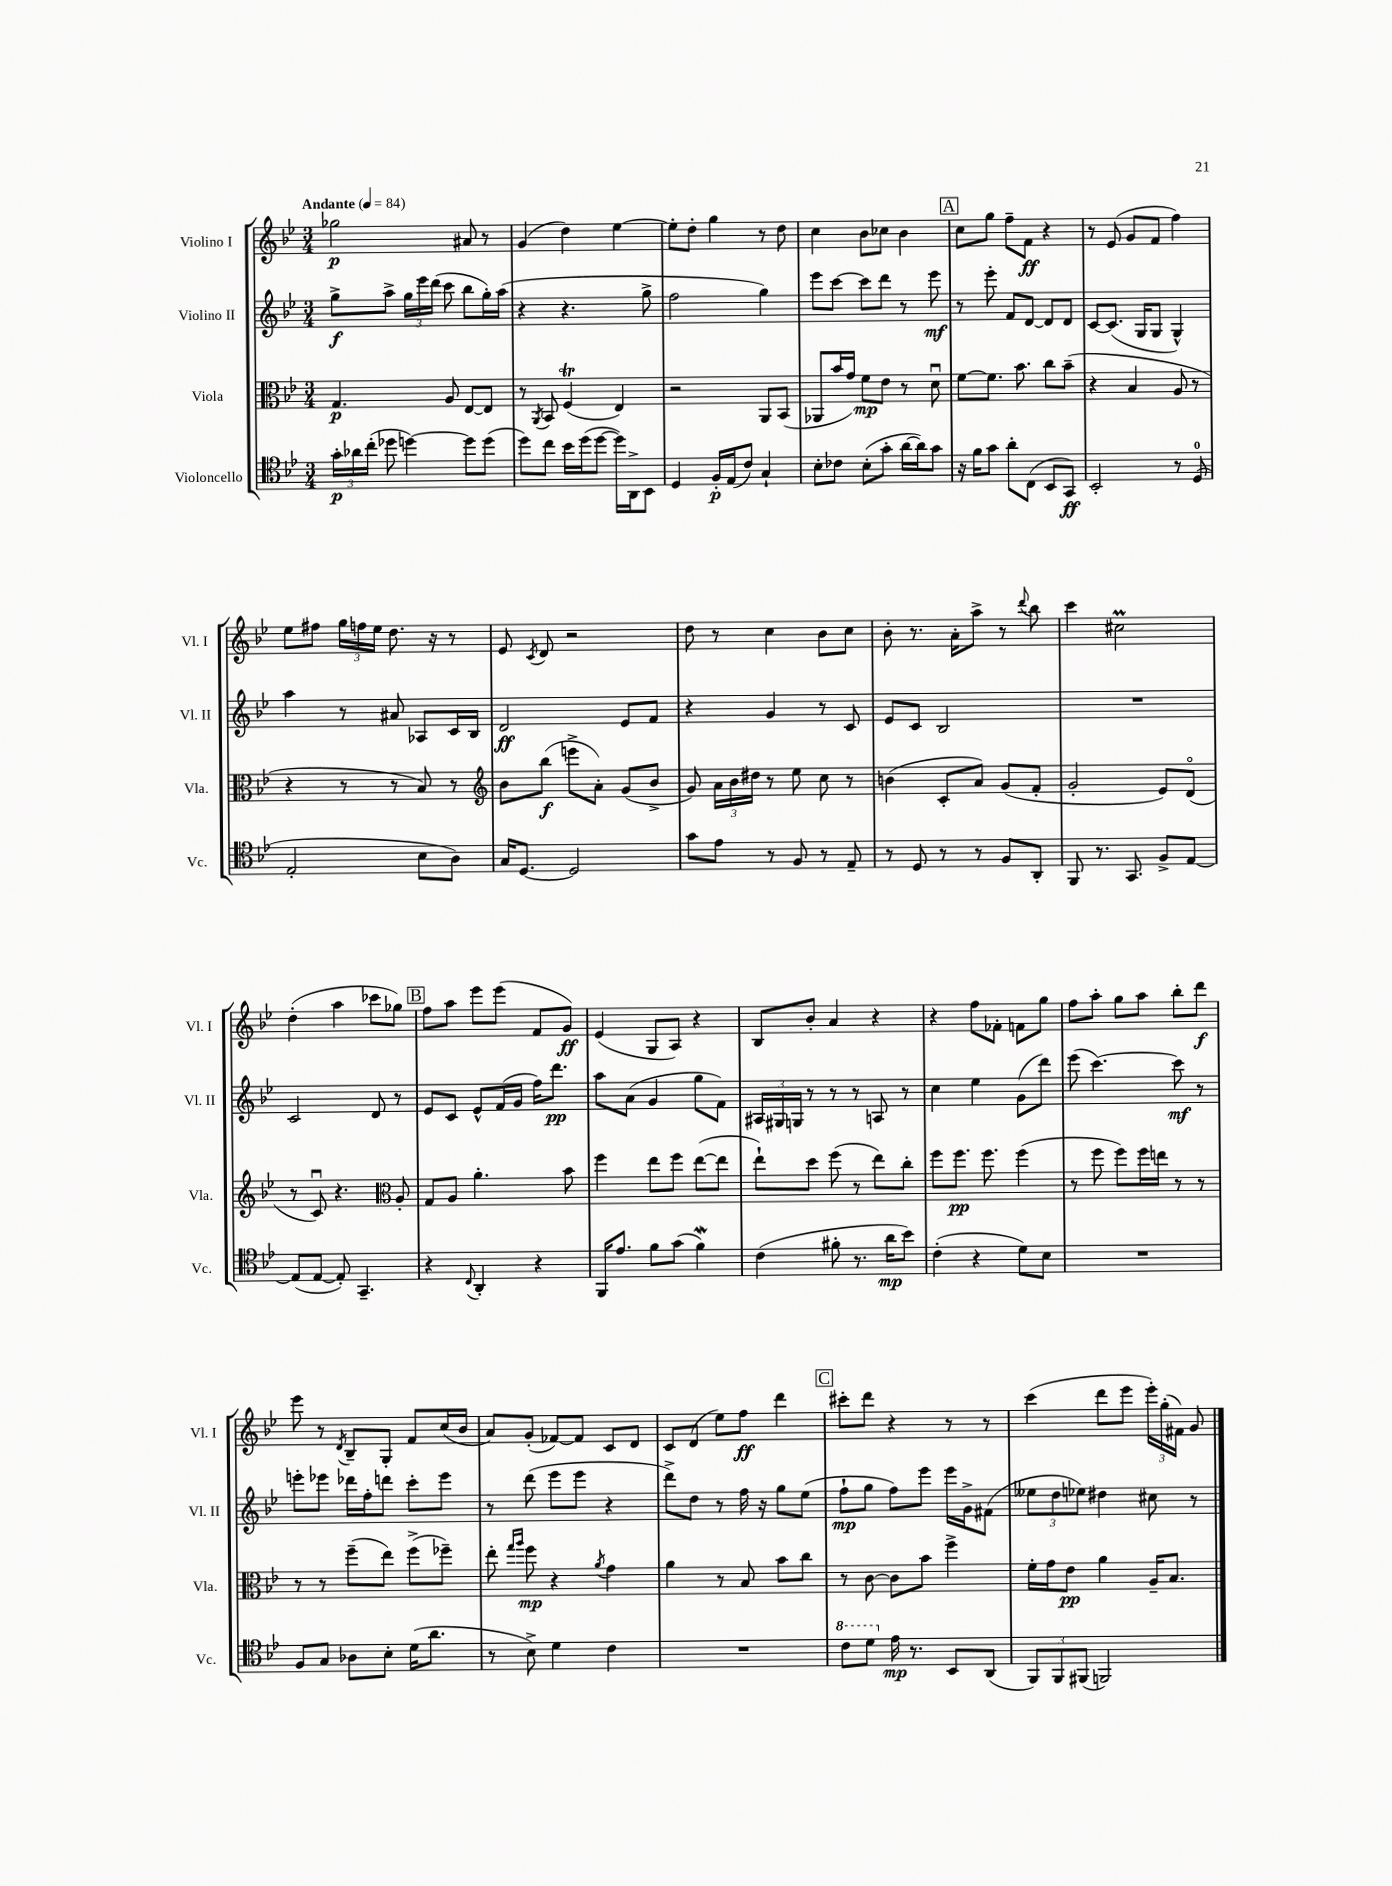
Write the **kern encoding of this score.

**kern	**dynam	**kern	**dynam	**kern	**dynam	**kern	**dynam
*part4	*part4	*part3	*part3	*part2	*part2	*part1	*part1
*staff4	*staff4	*staff3	*staff3	*staff2	*staff2	*staff1	*staff1
*I"Violoncello	*	*I"Viola	*	*I"Violino II	*	*I"Violino I	*
*I'Vc.	*	*I'Vla.	*	*I'Vl. II	*	*I'Vl. I	*
*clefC4	*	*clefC3	*	*clefG2	*	*clefG2	*
*k[b-e-]	*	*k[b-e-]	*	*k[b-e-]	*	*k[b-e-]	*
*M3/4	*	*M3/4	*	*M3/4	*	*M3/4	*
*MM84	*	*MM84	*	*MM84	*	*MM84	*
=1	=1	=1	=1	=1	=1	=1	=1
!	!	!	!	!	!	!LO:TX:a:B:t=Andante	!
24g'\LL	p	4.G/	p	8gg^\L	f	2gg-X\	p
24a-X\	.	.	.	.	.	.	.
(24cc'\JJ	.	.	.	.	.	.	.
8dd-X\	.	.	.	8aa^\J	.	.	.
[4ddn\)	.	.	.	24gg\LL	.	.	.
.	.	.	.	24eee-\	.	.	.
.	.	.	.	(24ddd\JJ	.	.	.
.	.	8A/	.	8ccc\	.	.	.
8dd\L]	.	[8E-/L	.	8bb-\L	.	8a#X/	.
(8dd\J	.	8E-/J]	.	16gg'\L)	.	8r	.
.	.	.	.	(16aa\JJ	.	.	.
=2	=2	=2	=2	=2	=2	=2	=2
8dd\L)	.	8r	.	4r	.	(4g/	.
.	.	8qAA/	.	.	.	.	.
8cc\J	.	8BB-/	.	.	.	.	.
16b-\LL	.	(4FT/	.	4.r	.	4dd\)	.
(16dd\J	.	.	.	.	.	.	.
[8dd\J	.	.	.	.	.	.	.
16dd\LL])	.	4E-/)	.	.	.	[4ee-\	.
16AA^\J	.	.	.	.	.	.	.
8BB-\J	.	.	.	8gg^\	.	.	.
=3	=3	=3	=3	=3	=3	=3	=3
4D/	.	2r	.	2ff\	.	8ee-'\L]	.
.	.	.	.	.	.	8dd'\J	.
16F'/LL	p	.	.	.	.	4gg\	.
(16E-/J	.	.	.	.	.	.	.
8c/J)	.	.	.	.	.	.	.
4G`/	.	8AA/L	.	4gg\)	.	8r	.
.	.	(8BB-/J	.	.	.	8dd\	.
=4	=4	=4	=4	=4	=4	=4	=4
8B-'\L	.	8AA-X/L	.	8eee-\L	.	4cc\	.
8c-X\J	.	16b-/L	.	[8ccc\J	.	.	.
.	.	16g/JJ)	.	.	.	.	.
(8B-'\L	.	8f\L	mp	8ccc\L]	.	8b-\L	.
8g'\J	.	8e-\J	.	8ddd\J	.	8cc-X\J	.
[16a\LL	.	8r	.	8r	.	4b-\	.
16a\J])	.	.	.	.	.	.	.
8g\J	.	8du\	.	8eee-\	mf	.	.
!!LO:REH:place=s1:t=A
=5	=5	=5	=5	=5	=5	=5	=5
16r	.	[8f\L	.	8r	.	8cc\L	.
16f\KL	.	.	.	.	.	.	.
8g\J	.	8.f\J]	.	8eee-'\	.	8gg\J	.
8a'\L	.	.	.	8f/L	.	8ff~\L	.
.	.	8.b-\	.	.	.	.	.
(8C\J	.	.	.	[8d/J	.	8f\J	ff
8BB-/L	.	8cc\L	.	8d/L]	.	4r	.
8GG/J)	ff	(8b-~\J	.	8d/J	.	.	.
=6	=6	=6	=6	=6	=6	=6	=6
2BB-'/	.	4r	.	[8c/L	.	8r	.
.	.	.	.	(8.c/J]	.	(8e-/	.
.	.	4B-/	.	.	.	8g/L	.
.	.	.	.	16G/KL	.	.	.
.	.	.	.	8G/J	.	8f/J	.
8r	.	8A/	.	4G^^/)	.	4ff\)	.
(8D/	.	8r	.	.	.	.	.
!!LO:LB:g=z
=7	=7	=7	=7	=7	=7	=7	=7
2E-'/	.	4r	.	4aa\	.	8ee-\L	.
.	.	.	.	.	.	8ff#X\J	.
.	.	8r	.	8r	.	24gg\LL	.
.	.	.	.	.	.	24ffn\	.
.	.	.	.	.	.	24ee-\JJ	.
.	.	8r	.	8a#X/	.	8.dd\	.
8B-\L	.	8B-/)	.	8A-X/L	.	.	.
.	.	.	.	.	.	16r	.
8A\J)	.	8r	.	16c/L	.	8r	.
.	.	.	.	16B-/JJ	.	.	.
=8	=8	=8	=8	=8	=8	=8	=8
*	*	*clefG2	*	*	*	*	*
16G/KL	.	8b-\L	.	2d/	ff	8e-/	.
[8.D/J	.	.	.	.	.	.	.
.	.	.	.	.	.	8qc/	.
.	.	(8bb-\J	f	.	.	8d/	.
2D/]	.	8eeen^\L	.	.	.	2r	.
.	.	8a'\J)	.	.	.	.	.
.	.	(8g/L	.	8e-/L	.	.	.
.	.	8b-^/J	.	8f/J	.	.	.
=9	=9	=9	=9	=9	=9	=9	=9
8g\L	.	8g/)	.	4r	.	8dd\	.
8e-\J	.	24a\LL	.	.	.	8r	.
.	.	24b-\	.	.	.	.	.
.	.	24dd#X\JJ	.	.	.	.	.
8r	.	8r	.	4g/	.	4cc\	.
8F/	.	8ee-\	.	.	.	.	.
8r	.	8cc\	.	8r	.	8b-\L	.
8E-~/	.	8r	.	8c/	.	8cc\J	.
=10	=10	=10	=10	=10	=10	=10	=10
8r	.	(4bn\	.	8e-/L	.	8b-'\	.
8D/	.	.	.	8c/J	.	8.r	.
8r	.	8c'/L	.	2B-/	.	.	.
.	.	.	.	.	.	16a'\KL	.
8r	.	8a/J)	.	.	.	8aa^\J	.
8F/L	.	(8g/L	.	.	.	8r	.
.	.	.	.	.	.	8qqddd/	.
8AA'/J	.	8f'/J	.	.	.	8bb-\	.
=11	=11	=11	=11	=11	=11	=11	=11
8FF/	.	2g'/	.	2.r	.	4ccc\	.
8.r	.	.	.	.	.	.	.
.	.	.	.	.	.	2cc#Xm\	.
8.GG/	.	.	.	.	.	.	.
8F^/L	.	8e-/L)	.	.	.	.	.
[8E-/J	.	(8d/J	.	.	.	.	.
!!LO:LB:g=z
=12	=12	=12	=12	=12	=12	=12	=12
(8E-/L]	.	8r	.	2c/	.	(4dd'\	.
[8E-/J	.	8cu/)	.	.	.	.	.
8E-'/])	.	4.r	.	.	.	4aa\	.
4.GG~/	.	.	.	.	.	.	.
.	.	.	.	8d/	.	8ccc-X\L	.
*	*	*clefC3	*	*	*	*	*
.	.	8A'/	.	8r	.	8gg-X\J)	.
!!LO:REH:place=s1:t=B
=13	=13	=13	=13	=13	=13	=13	=13
4r	.	8G/L	.	8e-/L	.	8ff\L	.
.	.	8A/J	.	8c/J	.	8aa\J	.
8qqC/	.	.	.	.	.	.	.
4AA'/	.	4.a'\	.	8e-^^/L	.	8eee-\L	.
.	.	.	.	(16f/L	.	(8eee-\J	.
.	.	.	.	16g/JJ	.	.	.
4r	.	.	.	16ff\KL)	.	8f/L	.
.	.	.	.	8.ddd\J	pp	.	.
.	.	8b-\	.	.	.	8g/J)	ff
=14	=14	=14	=14	=14	=14	=14	=14
16FF/KL	.	4ff\	.	8aa\L	.	(4e-/	.
8.e-/J	.	.	.	.	.	.	.
.	.	.	.	(8a\J	.	.	.
8f\L	.	8ee-\L	.	4g/	.	8G/L	.
(8g\J	.	8ff\J	.	.	.	8A/J)	.
4fW\)	.	([8ee-\L	.	8gg\L	.	4r	.
.	.	8ee-\J]	.	8f\J)	.	.	.
=15	=15	=15	=15	=15	=15	=15	=15
(4c\	.	8ee-`\L)	.	24A#X/LL	.	8B-/L	.
.	.	.	.	24G#X/	.	.	.
.	.	.	.	24Gn/JJ	.	.	.
.	.	8dd\J	.	8r	.	8b-'/J	.
8f#X'\	.	(8ff\	.	8r	.	4a/	.
8.r	.	8r	.	8r	.	.	.
.	.	8ee-\L)	.	8An/	.	4r	.
16a\KL	mp	.	.	.	.	.	.
8b-\J)	.	8cc'\J	.	8r	.	.	.
=16	=16	=16	=16	=16	=16	=16	=16
(4c'\	.	8ff\L	.	4cc\	.	4r	.
.	.	8.ff\J	pp	.	.	.	.
4r	.	.	.	4ee-\	.	8ff\L	.
.	.	8.ff\	.	.	.	.	.
.	.	.	.	.	.	8f-X'\J	.
8d\L)	.	(4ff\	.	(8g\L	.	8fn\L	.
8B-\J	.	.	.	8ddd\J)	.	8gg\J	.
=17	=17	=17	=17	=17	=17	=17	=17
2.r	.	8r	.	(8eee-\	.	8ff\L	.
.	.	8ff\	.	[4.ccc\)	.	8aa'\J	.
.	.	8ff\L)	.	.	.	8gg\L	.
.	.	16ff\L	.	.	.	8aa\J	.
.	.	16een\JJ	.	.	.	.	.
.	.	8r	.	8ccc\]	mf	8bb-'\L	.
.	.	8r	.	8r	.	8ddd\J	f
!!LO:LB:g=z
=18	=18	=18	=18	=18	=18	=18	=18
8F/L	.	8r	.	8eeen'\L	.	8eee-\	.
8G/J	.	8r	.	8eee-X\J	.	8r	.
.	.	.	.	.	.	8qd/	.
8A-X\L	.	(8ff~\L	.	16ddd-X\LL	.	8B-~/L	.
.	.	.	.	16ff'\J	.	.	.
8B-'\J	.	8ee-\J)	.	8dddn\J	.	8G'/J	.
(16d\KL	.	(8ff^\L	.	8ccc'\L	.	8f/L	.
8.a\J	.	.	.	.	.	.	.
.	.	8ff-X~\J)	.	8eee-\J	.	(16cc/L	.
.	.	.	.	.	.	16b-/JJ	.
=19	=19	=19	=19	=19	=19	=19	=19
8r	.	8ee-'\	.	8r	.	8a/L)	.
.	.	16qqgg/LL	.	.	.	.	.
.	.	16qqaa/JJ	.	.	.	.	.
8B-^\)	.	8ff\	mp	(8ddd\	.	(8g'/J	.
4d\	.	4r	.	8eee-\L	.	[8f-X/L)	.
.	.	.	.	8eee-\J	.	8f-/J]	.
.	.	8qa/	.	.	.	.	.
4c\	.	4g\	.	4r	.	8c/L	.
.	.	.	.	.	.	8d/J	.
=20	=20	=20	=20	=20	=20	=20	=20
2.r	.	4a\	.	8ddd^\L)	.	8c/L	.
.	.	.	.	8dd\J	.	(8d/J	.
.	.	8r	.	8r	.	8ee-\L)	.
.	.	8B-/	.	16ff\	.	8ff\J	ff
.	.	.	.	16r	.	.	.
.	.	8b-\L	.	8gg\L	.	4ddd\	.
.	.	8cc\J	.	(8ee-\J	.	.	.
!!LO:REH:place=s1:t=C
=21	=21	=21	=21	=21	=21	=21	=21
*8va	*	*	*	*	*	*	*
8cc\L	.	8r	.	8ff`\L	mp	8ccc#X'\L	.
8dd\J	.	[8c\	.	8gg\J	.	8ddd\J	.
*X8va	*	*	*	*	*	*	*
16e-\	mp	8c\L]	.	8ff\L)	.	4r	.
8.r	.	.	.	.	.	.	.
.	.	8b-\J	.	8eee-\J	.	.	.
8BB-/L	.	4ff^\	.	16eee-\LL	.	8r	.
.	.	.	.	16g^\J	.	.	.
(8AA/J	.	.	.	(8f#X\J	.	8r	.
=22	=22	=22	=22	=22	=22	=22	=22
12FF/L)	.	16f'\LL	.	12ee--X\L	.	(4ccc\	.
.	.	16g\J	.	.	.	.	.
12FF/	.	.	.	12dd\	.	.	.
.	.	8e-\J	pp	.	.	.	.
(12FF#X/J	.	.	.	12ee-X\J)	.	.	.
2FFn/)	.	4a\	.	4dd#X\	.	8ddd\L	.
.	.	.	.	.	.	8eee-\J	.
.	.	16A~/KL	.	8cc#X\	.	24eee-'\LL)	.
.	.	.	.	.	.	(24gg'\	.
.	.	8.B-/J	.	.	.	.	.
.	.	.	.	.	.	24f#X\JJ)	.
.	.	.	.	8r	.	8g/	.
==	==	==	==	==	==	==	==
*-	*-	*-	*-	*-	*-	*-	*-
